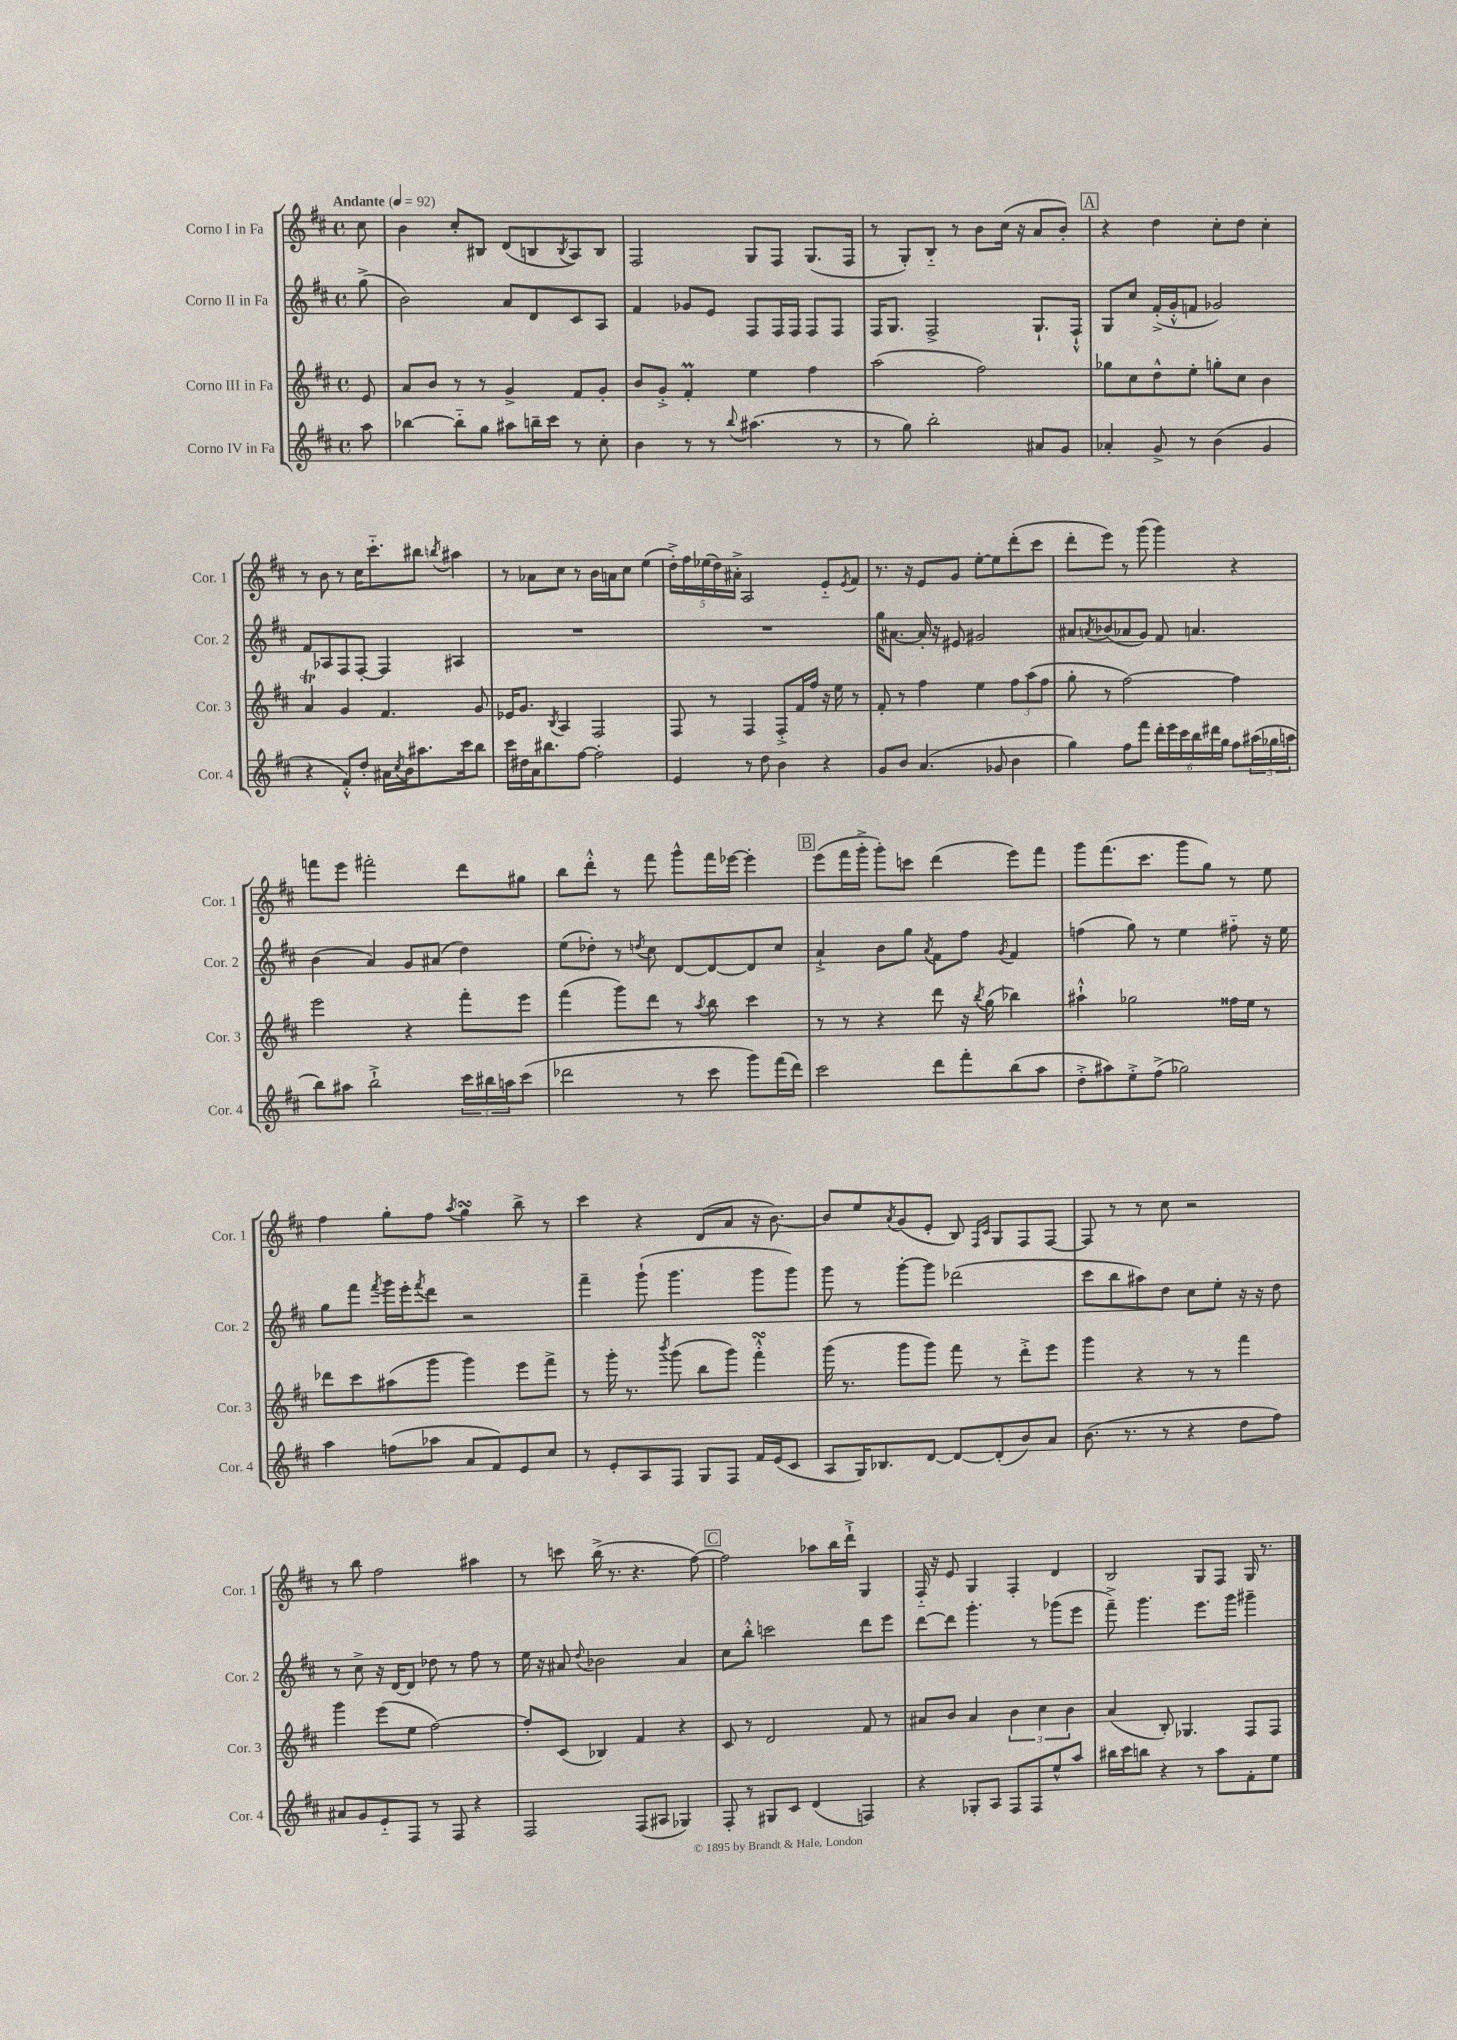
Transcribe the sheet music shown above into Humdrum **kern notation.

**kern	**kern	**kern	**kern
*part4	*part3	*part2	*part1
*staff4	*staff3	*staff2	*staff1
*I"Corno IV in Fa	*I"Corno III in Fa	*I"Corno II in Fa	*I"Corno I in Fa
*I'Cor. 4	*I'Cor. 3	*I'Cor. 2	*I'Cor. 1
*clefG2	*clefG2	*clefG2	*clefG2
*k[f#c#]	*k[f#c#]	*k[f#c#]	*k[f#c#]
*M4/4	*M4/4	*M4/4	*M4/4
*met(c)	*met(c)	*met(c)	*met(c)
*MM92	*MM92	*MM92	*MM92
=	=	=	=
!	!	!	!LO:TX:a:B:t=Andante
8aa\	8e/	(8gg^\	8cc#\
=1	=1	=1	=1
[4bb-X\	8a/L	2b\)	4b\
.	8b/J	.	.
8bb-\L]	8r	.	8cc#'/L
8gg\J	8r	.	8B#X/J
8aa#X\L	4g^/	8a/L	(8d/L
16bbn~\L	.	8d/	8Bn/
16ccc#\JJ	.	.	.
.	.	.	8qB/
8r	8f#/L	8c#/	8A/)
8cc#'\	8g'/J	8A/J	8B/J
=2	=2	=2	=2
4b\	8b/L	4f#/	2F#/
.	8g'^/J	.	.
8r	4f#m'/	8g-X/L	.
8r	.	8e/J	.
8qqbb/	.	.	.
(4.aa#X\	4ee\	8F#/L	8G/L
.	.	16F#/L	8F#/J
.	.	16F#/JJ	.
.	4ff#\	8F#/L	(8.G/L
8r	.	8F#/J	.
.	.	.	16F#/Jk
=3	=3	=3	=3
8r	(2aa\	16F#/KL	8r
.	.	8.G/J	.
8gg\)	.	.	8G'/L)
2bb'\	.	2F#^/	8B/J
.	.	.	8r
.	2ff#\)	.	8b\L
.	.	.	(16cc#\Jk
.	.	.	16r
8a#X/L	.	8.G`/L	8a/L
8g/J	.	.	8b'/J)
.	.	16F#`^^/Jk	.
!!LO:REH:place=s1:t=A
=4	=4	=4	=4
4a-X'/	8gg-X\L	8G/L	4r
.	8cc#\	8cc#/J	.
8g^/	8dd^^\	(16f#'^/LL	4dd\
.	.	16g'^^/J	.
8r	8ee'\J	8fn/J	.
(4b\	8ggn'\L	2g-X/)	8cc#'\L
.	8cc#\J	.	8dd\J
4g/	4b\	.	4cc#'\
!!LO:LB:g=z
=5	=5	=5	=5
4r	4aT/	8f#/L	8r
.	.	8A-X/	8b\
8f#'^^/L)	4g/	8F#/	8r
8dd'/J	.	[8F#'/J	16cc#\KL
.	.	.	8.ccc#\
16a#X\LL	4.f#/	4F#/]	.
8qcc#/	.	.	.
16b\J	.	.	.
8.aa#X\	.	.	8bb#X\J
.	.	.	8qbbn/
.	.	4A#X/	4aa#X\
16ccc#\k	.	.	.
8bb\J	8g/	.	.
=6	=6	=6	=6
16ccc#\LL	16e-X/KL	1r	8r
16dd#X\	8.g/J	.	.
16a\J	.	.	8a-X\L
8.bb#X\	.	.	.
.	8qB/	.	.
.	4A/	.	8cc#\J
[8ff#\J	.	.	8r
2ff#'\]	2F#/	.	16b\LL
.	.	.	16an\J
.	.	.	8cc#\J
.	.	.	(4ee\
=7	=7	=7	=7
4e/	8F#/	1r	20dd'^\LL)
.	.	.	20ff#\
.	.	.	(20ee-X\
.	8r	.	.
.	.	.	20dd\)
.	.	.	20a#X'^\JJ
8r	4F#/	.	2A/
8dd\	.	.	.
4b\	8F#'^/L	.	.
.	16f#/L	.	.
.	16ff#/JJ	.	.
4r	16r	.	8e/L
.	16ee\	.	.
.	.	.	8qe/
.	8r	.	8f#/J
=8	=8	=8	=8
8g/L	8f#'/	16gg\KL	8.r
.	.	[8.a#X\J	.
8b/J	8r	.	.
.	.	.	16r
(4.a/	4ff#\	16a#'/]	8e/L
.	.	16r	.
.	.	8e#X/	8g/J
.	4ee\	2g#X/	[8ee'\L
8g-X/	.	.	8ee\]
4b\	12ff#\L	.	(8ddd'\
.	(12aa\	.	.
.	.	.	8ccc#\J
.	12ff#\J	.	.
=9	=9	=9	=9
4gg\)	8gg'\	8a#X/L	8ddd'\L
.	.	8qan/	.
.	8r	(8b-X/	8eee\J)
8ff#\L	[2ff#\)	8a-X/	8r
8fff#\J	.	8g/J)	(8ggg\
24ddd'\LL	.	8f#/	4ggg\)
24eee\	.	.	.
24ccc#\	.	.	.
24bb\	.	4.an/	.
24ddd#X\	.	.	.
24gg\JJ	.	.	.
8ff#\L	4ff#\]	.	4r
(24aa#X\L	.	.	.
24gg-X\	.	.	.
24aan\JJ	.	.	.
!!LO:LB:g=z
=10	=10	=10	=10
8bb\L)	2eee\	(4b\	8fffn\L
8aa#X\J	.	.	8eee\J
2bb`^\	.	4a/)	2fff#X'\
.	4r	8g/L	.
.	.	(8a#X/J	.
24ccc#\LL	8fff#'\L	4dd\)	8ddd\L
24bb#X\	.	.	.
24aan\J	.	.	.
(8ccc#\J	8eee\J	.	8gg#X\J
=11	=11	=11	=11
2ddd-X\	(4fff#\	(8ee\L	8bb\L
.	.	8dd-X'\J)	8ddd'^^\J
.	8ggg\L)	8r	8r
.	.	8qddn/	.
.	8ddd\J	8cc#\	8fff#\
8r	8r	[8d/L	8ggg^^\L
.	8qaa/	.	.
8ccc#\	8bb\	8d/_	16fff#\L
.	.	.	[16eee-X\JJ
8ggg\L)	4ccc#\	8d/]	4eee-'\]
(16fff#\L	.	8cc#/J	.
16ddd-\JJ)	.	.	.
!!LO:REH:place=s1:t=B
=12	=12	=12	=12
2ccc#\	8r	4a`^/	(8eee\L
.	8r	.	16fff#\L
.	.	.	16ggg'^\JJ
.	4r	8b\L	8ggg'\L)
.	.	8gg\J	8cccn\J
.	.	8qa/	.
8ddd\L	8ddd\	8f#\L	(4ddd\
8fff#'\	16r	8ff#\J	.
.	8qbb/	.	.
.	(16gg\	.	.
.	.	8qg/	.
(8bb\	4bb-X\)	4f#/	8eee\L)
8aa\J	.	.	8fff#\J
=13	=13	=13	=13
8dd'^\L	4aa#X`^^\	(4ffn\	8ggg\L
8aa#X\)	.	.	(8.fff#\
8ee'^\	2gg-X\	8gg\)	.
.	.	.	8.ccc#\J
(8ff#^\J	.	8r	.
2gg-X\)	.	4ee\	8ggg\L
.	.	.	8gg\J)
.	16ff##X\LL	8ff#X\	8r
.	16ee\JJ	.	.
.	8r	16r	8ee\
.	.	16ee\	.
!!LO:LB:g=z
=14	=14	=14	=14
4aa\	8ddd-X\L	8gg\L	4ff#\
.	8ccc#\	8fff#\J	.
.	.	8qfff#/	.
(8ffn\L	(8aa#X\	16ggg\LL	8gg'\L
.	.	16eee'\J	.
.	.	8qfff#/	.
8aa-X\J	8ggg\J	8ddd\J	8ff#\J
.	.	.	8qaa/
8a/L	4ggg\)	2r	4ggsSSs\
8f#/)	.	.	.
8e/	8eee\L	.	8bb^\
8cc#/J	8fff#^\J	.	8r
=15	=15	=15	=15
8r	8r	4fff#~\	4ccc#\
8e'/L	16ggg'\	.	.
.	8.r	.	.
8A/	.	(8ggg`\	4r
.	8qbbb/	.	.
8F#/J	(8ggg\	4.ggg\	.
8G/L	8bb\L	.	(8d/L
8F#/J	8ggg\J)	.	8a/J
16f#/LL	4fff#sSsS'^^\	8ggg\L	16r
(16e/J	.	.	[8.b\)
8c#/J	.	8ggg\J)	.
=16	=16	=16	=16
8A/L	(16ggg\	8ggg\	8b/L]
.	8.r	.	.
16G/K)	.	8r	8ee/
8.B-X/	.	.	.
.	.	.	8qa/
.	8ggg\L	[8ggg'\L	(8g/
[8d/J	8ggg\J)	8ggg\J]	8e'/J
8d/L_	8fff#\	(2ddd-X\	8B/)
.	.	.	16qqF#/LL
.	.	.	16qqc#/JJ
(8d'/]	8r	.	8G/L
8b/)	8ddd'^\L	.	8F#/
8a/J	8eee\J	.	[8F#/J
=17	=17	=17	=17
(8.b\	4ggg\	8ccc#\L	8F#/]
.	.	8bb\	8r
8.r	.	.	.
.	4r	8aa#X\)	8r
8r	.	8dd\J	8cc#\
4r	8r	8cc#\L	2r
.	8r	8ee'\J	.
8dd\L	4fff#\	16r	.
.	.	16r	.
8ff#\J)	.	8dd\	.
!!LO:LB:g=z
=18	=18	=18	=18
8a#X/L	4ggg\	8r	8r
8g/	.	8cc#^\	8bb\
8e/	(8eee\L	16r	2ff#\
.	.	[16d/KL	.
8F#/J	8ee\J	8d/J]	.
8r	[2ff#\)	8dd-X\	.
8F#/	.	8r	.
4r	.	8ff#\	4aa#X\
.	.	8r	.
=19	=19	=19	=19
2F#/	8ff#'/L]	16ee\	8r
.	.	16r	.
.	(8c#/J	8a#X/	8cccn\
.	.	8qqdd/	.
.	4B-X/)	2b-X\	(16bb^\
.	.	.	8.r
(8F#/L	4f#/	.	4.r
8A#X/J	.	.	.
4G-X/)	4r	4a#/	.
.	.	.	[8ff#\)
!!LO:REH:place=s1:t=C
=20	=20	=20	=20
8F#'/	8c#/	8cc#\L	2ff#\]
8r	8r	8bb'^^\J	.
8G#X/L	2d/	2cccn\	.
8c#/J	.	.	.
(4d/	.	.	8aa-X\L
.	.	.	16bb\L
.	.	.	16ddd`^\JJ
4Fn/)	8f#/	8ddd\L	4G/
.	8r	8eee\J	.
=21	=21	=21	=21
4r	8a#X/L	[8ddd\L	16F#/
.	.	.	16r
.	8b/J	8ddd\J]	8e/
8G-X'/L	4a#/	4.ggg'\	4G/
8A/J	.	.	.
8F#/L	6b\	.	4F#'/
8F#/	.	8r	.
.	6cc#\	.	.
8ee^^/	.	(8ggg-X\L	4d/
.	6b\	.	.
8aa/J	.	8eee\J	.
=22	=22	=22	=22
16bb#X\LL	(4a/	8fff#~^\)	2B/
16ccc#\J	.	.	.
8bbn\J	.	4.ggg\	.
4r	8B'/)	.	.
.	4.G-X/	.	.
8r	.	8.eee\L	8G/L
8aa\L	.	.	8F#/J
.	.	16ggg\Jk	.
8f#'\	8F#/L	4ggg#X~\	16G/
.	.	.	8.r
8ee\J	8F#/J	.	.
==	==	==	==
*-	*-	*-	*-
